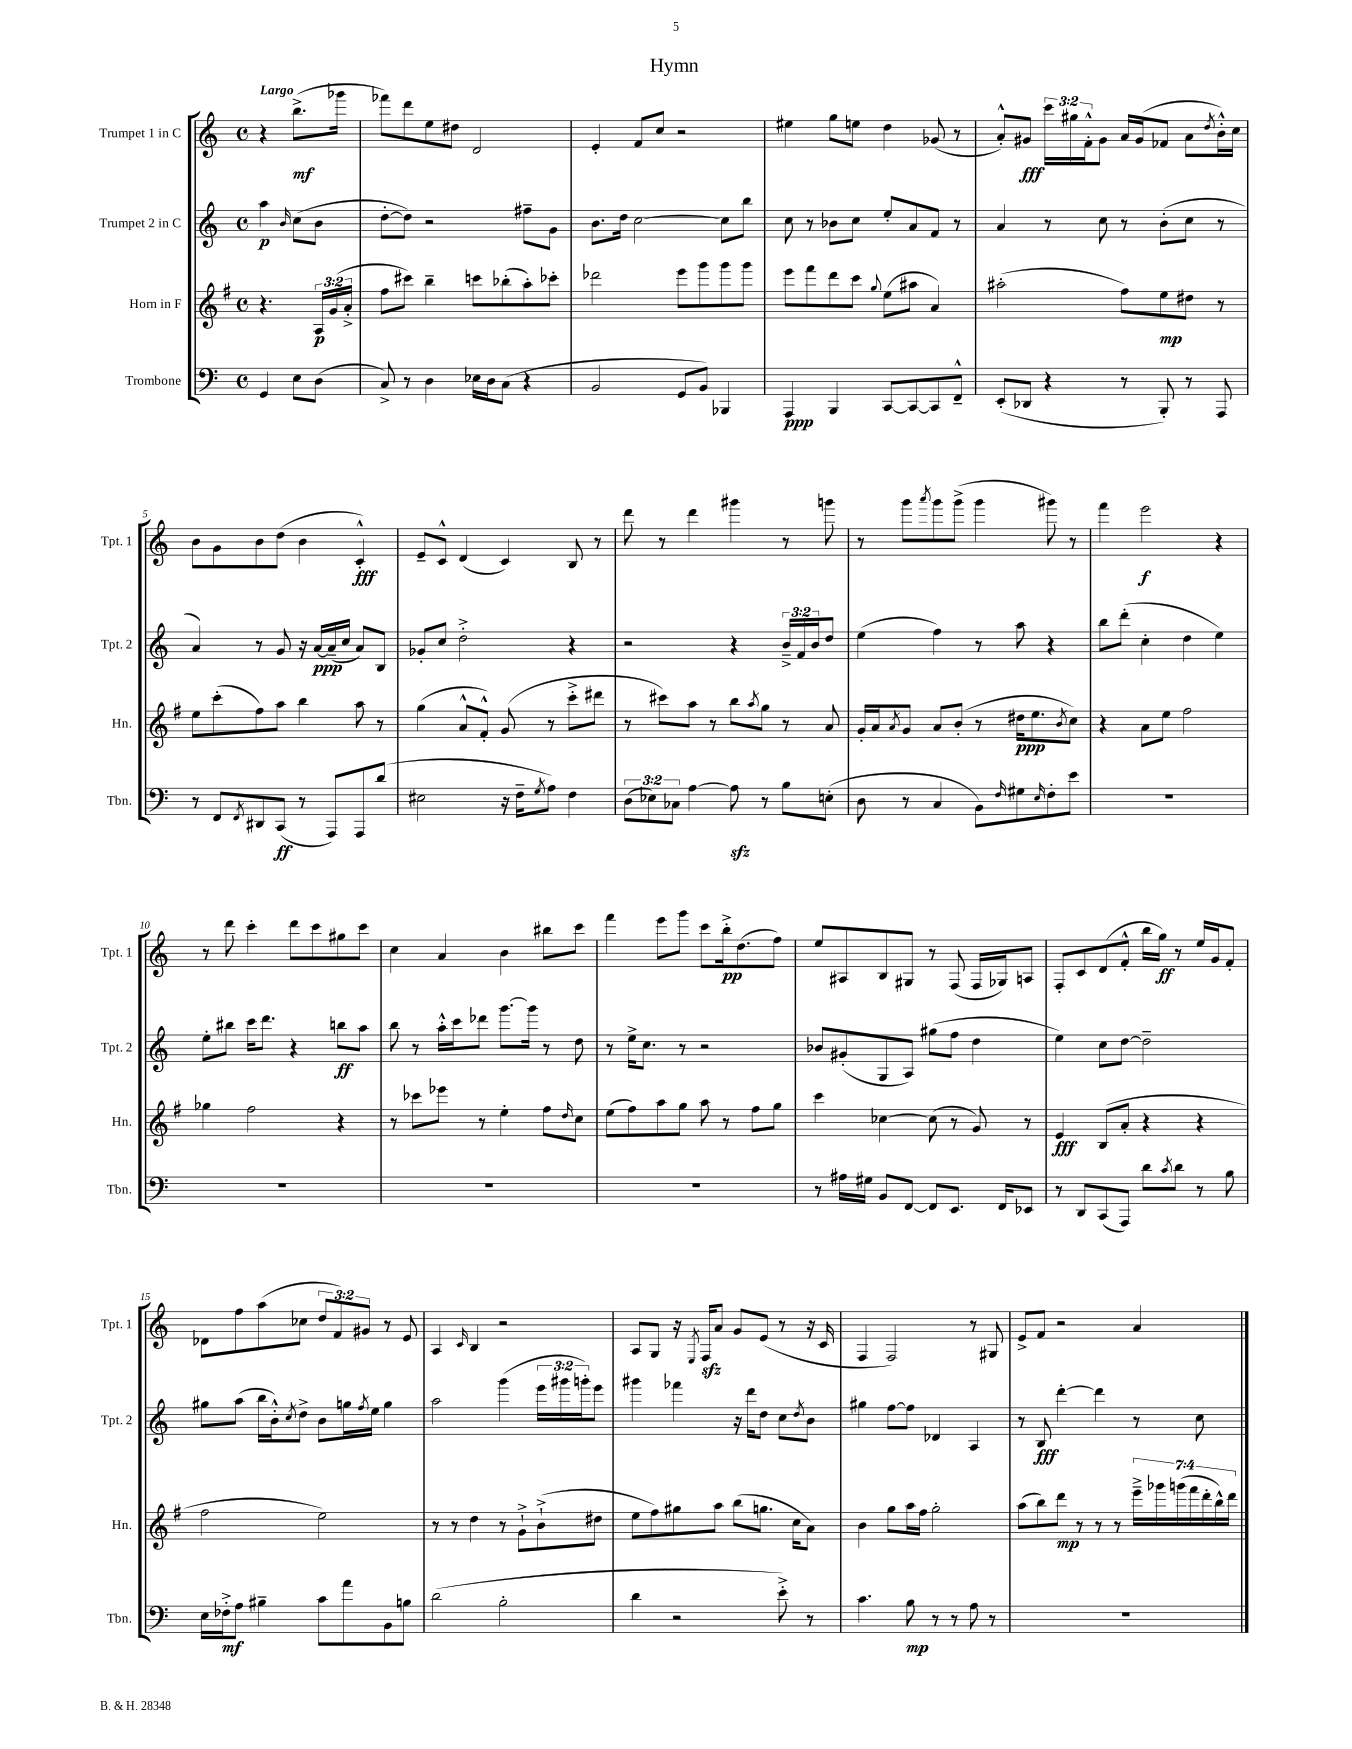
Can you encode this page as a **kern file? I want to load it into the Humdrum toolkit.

**kern	**kern	**kern	**kern
*staff4	*staff3	*staff2	*staff1
*clefF4	*clefG2	*clefG2	*clefG2
*k[]	*k[f#]	*k[]	*k[]
*M4/4	*M4/4	*M4/4	*M4/4
*met(c)	*met(c)	*met(c)	*met(c)
4GG	4.r	4aa	4r
.	.	16qqb	.
8E	.	(8cc	(8.bb^
(8D	24A	8b	.
.	(24g	.	.
.	.	.	16ggg-
.	24a'^	.	.
=	=	=	=
8C^)	8ff#	[8dd'	8fff-)
8r	8ccc#)	8dd])	8ddd
4D	4bb~	2r	8ee
.	.	.	8dd#
16E-	8ccc	.	2d
16D	.	.	.
(8C	(8bb-'	.	.
4r	8aa')	8ff#~	.
.	8ccc-'	8g	.
=	=	=	=
2BB	2ddd-	8.b	4e'
.	.	16dd	.
.	.	[2cc	8f
.	.	.	8cc
8GG	8eee	.	2r
8BB)	8ggg	.	.
4BBB-	8ggg	8cc]	.
.	8ggg	8bb	.
=	=	=	=
4AAA	8eee	8cc	4ee#
.	8fff#	8r	.
4BBB	8ddd	8b-	8gg
.	8ccc	8cc	8ee
.	8qqgg	.	.
[8CC	(8ee	8ee'	4dd
8CC_	8aa#	8a	.
8CC]	4a)	8f	(8g-
8FF~^^	.	8r	8r
=	=	=	=
(8EE'	(2aa#'	4a	8a'^^)
8DD-	.	.	8g#
4r	.	8r	24ccc
.	.	.	24gg#
.	.	.	24f'^^
.	.	8cc	8g#
8r	8ff#)	8r	16a
.	.	.	(16g#
8BBB')	8ee	(8b'	8f-
8r	8dd#	8cc	8a
.	.	.	8qdd
8AAA	8r	8r	16b'^^)
.	.	.	16cc
=	=	=	=
8r	8ee	4a)	8b
8FF	(8ccc'	.	8g
8qFF	.	.	.
8DD#	8ff#)	8r	8b
(8CC	8aa	8g	(8dd
8r	4bb	16r	4b
.	.	[16a	.
8AAA)	.	(16a~]	.
.	.	16cc	.
8AAA	8aa	8a)	4c'^^)
(8d	8r	8B	.
=	=	=	=
2E#	(4gg	8g-'	8e~
.	.	8cc	8c^^
.	8a^^	2dd'^	(4d
.	8f#'^^)	.	.
16r	(8g	.	4c)
16F~	.	.	.
8qG	.	.	.
8A)	8r	.	.
4F	8ccc'^	4r	8B
.	8ddd#	.	8r
=	=	=	=
(12D	8r	2r	8ddd
12E-)	.	.	.
.	8ccc#)	.	8r
12C-	.	.	.
[4A	8aa	.	4ddd
.	8r	.	.
8A]	8bb	4r	4ggg#
.	8qaa	.	.
8r	8gg	.	.
8B	8r	24b~^	8r
.	.	24f	.
.	.	24b	.
(8E'	8a	8dd	8ggg
=	=	=	=
8D	16g'	(4ee	8r
.	16a	.	.
.	8qa	.	.
8r	8g	.	8ggg
.	.	.	8qaaa
4C	8a	4ff)	8ggg
.	(8b'	.	(8ggg^
8BB)	8r	8r	4ggg
16qqF	.	.	.
8G#	16dd#	8aa	.
.	8.ee	.	.
16qqE	.	.	.
8F'	.	4r	8ggg#)
.	8qb	.	.
8e	8cc)	.	8r
=	=	=	=
1r	4r	8bb	4fff
.	.	(8ddd'	.
.	8a	4cc'	2eee
.	8ee	.	.
.	2ff#	4dd	.
.	.	4ee)	4r
=	=	=	=
1r	4gg-	8ee'	8r
.	.	8bb#	8ddd
.	2ff#	16ccc	4ccc'
.	.	8.ddd	.
.	.	4r	8ddd
.	.	.	8ccc
.	4r	8bb	8gg#
.	.	8aa	8ccc
=	=	=	=
1r	8r	8bb	4cc
.	8ccc-	8r	.
.	8eee-	16aa'^^	4a
.	.	16ccc	.
.	8r	8ddd-	.
.	4ee'	[8.ggg	4b
.	.	16ggg]	.
.	8ff#	8r	8bb#
.	16qqdd	.	.
.	8cc	8dd	8ccc
=	=	=	=
1r	(8ee	8r	4fff
.	8ff#)	16ee^	.
.	.	8.cc	.
.	8aa	.	8eee
.	8gg	8r	8ggg
.	8aa	2r	8ccc
.	8r	.	16bb'^
.	.	.	(8.dd
.	8ff#	.	.
.	8gg	.	8ff)
=	=	=	=
8r	4ccc	8b-	8ee
16A#	.	(8g#'	8A#
16G#	.	.	.
8BB	[4cc-	8G	8B
[8FF	.	8A)	8G#
8FF]	(8cc-]	(8gg#	8r
8.EE	8r	8ff	(8F
.	8g)	4dd	16F
16FF	.	.	16G-)
8EE-	8r	.	8A
=	=	=	=
8r	4e	4ee)	8F'
8DD	.	.	8c
(8CC	(8B	8cc	(8d
8AAA)	8a'	[8dd	8f'^^
8d	4r	2dd~]	16bb
.	.	.	16gg)
8qc	.	.	.
8d	.	.	8r
8r	4r	.	16ee
.	.	.	16g
8B	.	.	8f'
=	=	=	=
16E	2ff#	8gg#	8d-
16F-'^	.	.	.
8A	.	(8aa	8ff
4B#~	.	16bb	(8aa
.	.	16b'^^)	.
.	.	8qcc	.
.	.	8dd^	8cc-
8c	2ee)	8b	12dd
.	.	.	12f)
8a	.	16gg	.
.	.	.	12g#
.	.	8qff	.
.	.	16ee	.
8BB	.	4gg	8r
8B	.	.	8e
=	=	=	=
(2d	8r	2aa	4A
.	8r	.	.
.	.	.	16qqc
.	4dd	.	4B
2B'	8r	(4ggg	2r
.	8g`^	.	.
.	(8b`^	24eee	.
.	.	24ggg#	.
.	.	24ggg')	.
.	8dd#	8eee	.
=	=	=	=
4d	8ee	4ggg#	8A
.	8ff#)	.	8G
2r	8gg#	4fff-	16r
.	.	.	8qE
.	.	.	16F
.	8aa	.	8a
.	(8bb	16r	8g
.	.	16ddd	.
.	8.gg	8dd	(8e
8e'^)	.	8cc	8r
.	16cc	.	.
.	.	8qdd	.
8r	8a)	8b	16r
.	.	.	16c
=	=	=	=
4.c	4b	4gg#	4F
.	8gg	[8ff	2F)
8B	16aa	8ff]	.
.	16ff#	.	.
8r	2gg'	4d-	.
8r	.	.	.
8A	.	4A	8r
8r	.	.	8G#
=	=	=	=
1r	(8aa	8r	8e^
.	8bb)	8B	8f
.	8ddd	[4ddd'	2r
.	8r	.	.
.	8r	4ddd]	.
.	8r	.	.
.	28eee~^	8r	4a
.	28ggg-	.	.
.	(28ggg	.	.
.	28fff#	.	.
.	.	8cc	.
.	28ddd'	.	.
.	28bb^^)	.	.
.	28ddd	.	.
==	==	==	==
*-	*-	*-	*-
